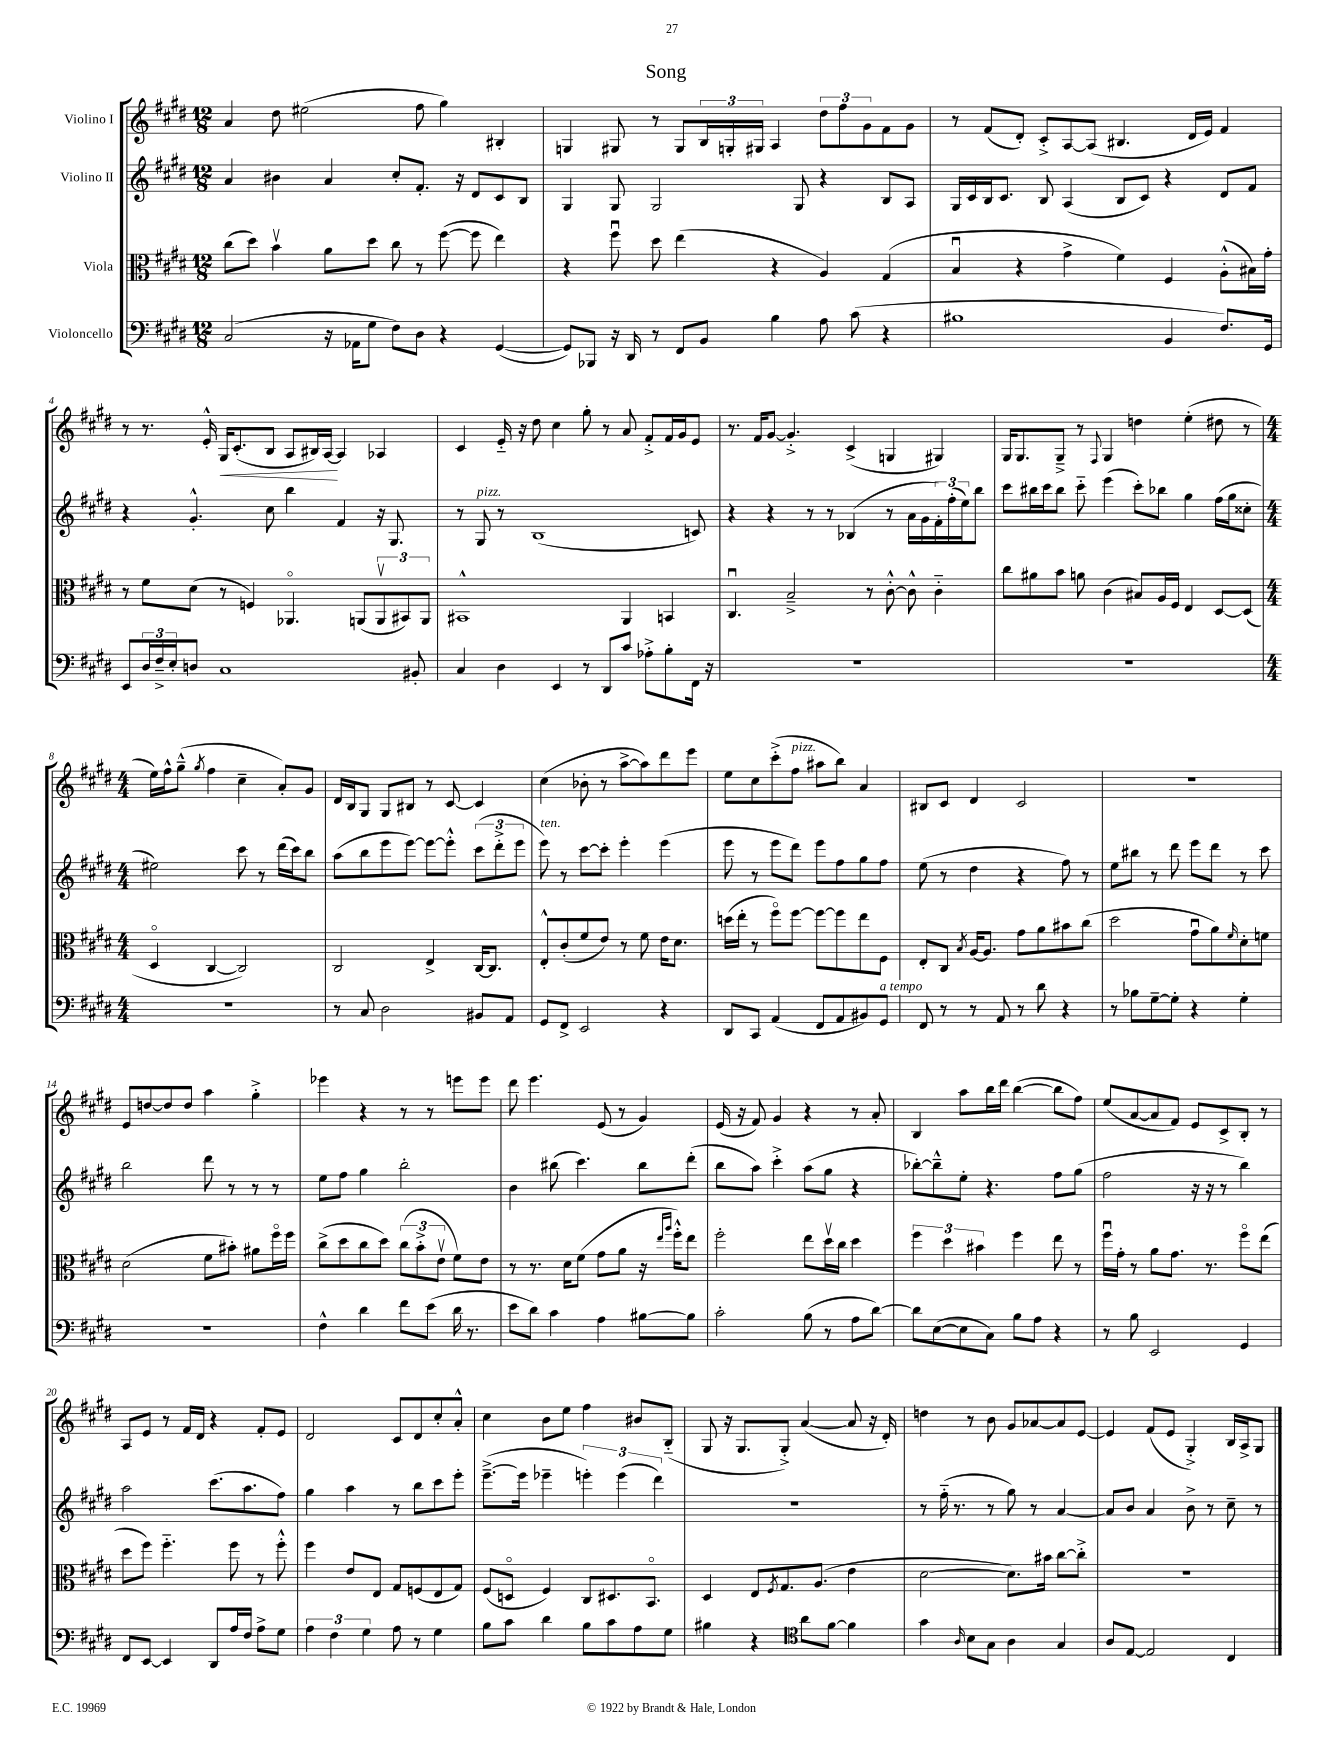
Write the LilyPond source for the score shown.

\header { title = "Song" }
<<
\new StaffGroup <<
\new Staff = "s0" \with { instrumentName = "Violino I" } {
    \clef treble \key e \major \numericTimeSignature \time 12/8
    a'4 dis''8 eis''2( fis''8 gis''4) bis4-. |
    g4 gis8 r8 gis8 \tuplet 3/2 { b16 g16-. gis16 } a4 \tuplet 3/2 { dis''8 fis''8 gis'8 } fis'8 gis'8 |
    r8 fis'8( dis'8-.) cis'8-.-> a8~ a8( bis4. dis'16 e'16) fis'4 |
    r8 r8. e'16-.-^ gis16\< cis'8.-.( b8 a8 bis16) a16~\! a4 aes4 |
    cis'4 e'16-_ r16 dis''8 cis''4 gis''8-. r8 a'8 fis'8-.-> fis'16 gis'16 e'8 |
    r8. fis'16 gis'8~ gis'4.-.-> cis'4->( g4 gis4) |
    gis16 gis8. gis8---> r8 \appoggiatura { fis8 } gis4 d''4 e''4-.( dis''8 r8 |
    \numericTimeSignature \time 4/4 e''16) fis''16-^ gis''8---^( \acciaccatura { gis''8 } fis''4 cis''4-- a'8-.) gis'8 |
    dis'16 b16 gis8 gis8 bis8 r8 cis'8~ cis'4 |
    cis''4( bes'8-. r8 a''8~-> a''8) dis'''8 e'''8 |
    e''8 cis''8 cis'''8-.->( fis''8^\markup { \italic "pizz." } ais''8 b''8) a'4 |
    bis8 cis'8 dis'4 cis'2 |
    r1 |
    e'8 d''8~ d''8 d''8 a''4 gis''4-.-> |
    ees'''4 r4 r8 r8 e'''8 e'''8 |
    dis'''8 e'''4. e'8( r8 gis'4) |
    e'16( r16 fis'8) gis'4 r4 r8 a'8-. |
    b4 a''8 b''16 dis'''16 b''4~( b''8 fis''8) |
    e''8( a'8~ a'8 fis'8) e'8 cis'8-> b8-. r8 |
    a8 e'8 r8 fis'16 dis'16 r4 fis'8-. e'8 |
    dis'2 cis'8 dis'8 cis''8-. a'8-.-^ |
    cis''4 b'8 e''8 fis''4 bis'8 b8-_( |
    gis8 r16 gis8. gis8-.->) a'4~( a'8 r16 dis'16-.) |
    d''4 r8 b'8 gis'8 aes'8~ aes'8 e'8~ |
    e'4 fis'8( e'8 gis4-.->) b16 a16-> gis8 \bar "|." |
}
\new Staff = "s1" \with { instrumentName = "Violino II" } {
    \clef treble \key e \major \numericTimeSignature \time 12/8
    a'4 bis'4 a'4 cis''8-. fis'8.-. r16 dis'8 cis'8 b8 |
    gis4 gis8 gis2 gis8 r4 b8 a8 |
    gis16 cis'16 b16 cis'8. b8 a4( b8 cis'8) r4 dis'8 fis'8 |
    r4 gis'4.-.-^ cis''8 b''4 fis'4 r16 gis8. |
    r8 gis8^\markup { \italic "pizz." } r8 b1( c'8) |
    r4 r4 r8 r8 bes4( r8 a'16 gis'16 \tuplet 3/2 { fis'16-.) fis''16-.( e''16) } b''8 |
    cis'''8 bis''16 cis'''16 bis''8 cis'''8-_ e'''4( cis'''8-.) bes''8 gis''4 fis''16( gis''16 cisis''8-. |
    \numericTimeSignature \time 4/4 eis''2) cis'''8 r8 dis'''16( cis'''16) b''8 |
    a''8( b''8 e'''8 e'''8~) e'''8~ e'''8-.-^ \tuplet 3/2 { cis'''8( dis'''8-.-> e'''8 } |
    e'''8^\markup { \italic "ten." }) r8 cis'''8~ cis'''8-. e'''4-. e'''4( |
    e'''8 r8 e'''8 dis'''8) e'''8 fis''8 gis''8 fis''8 |
    e''8( r8 dis''4 r4 fis''8) r8 |
    e''8 bis''8 r8 dis'''8 e'''8 dis'''8 r8 cis'''8 |
    b''2 dis'''8 r8 r8 r8 |
    e''8 fis''8 gis''4 b''2-. |
    b'4 bis''8( cis'''4.) bis''8 dis'''8-.( |
    b''8 a''8) cis'''4-.-> a''8( gis''8 r4 |
    bes''8~-.) bes''8---^ e''8-. r4. fis''8 gis''8( |
    fis''2 r16 r16 r8 b''4) |
    a''2 cis'''8.( a''8. fis''8) |
    gis''4 a''4 r8 b''8 cis'''8 e'''8-. |
    e'''8.~--->( e'''16 ees'''4-- \tuplet 3/2 { e'''4-.) e'''4( dis'''4) } |
    R1 |
    r8 fis''16-_( r8. r8 gis''8) r8 a'4~ |
    a'8 b'8 a'4 b'8-> r8 cis''8-- r8 \bar "|." |
}
\new Staff = "s2" \with { instrumentName = "Viola" } {
    \clef alto \key e \major \numericTimeSignature \time 12/8
    cis''8( dis''8) b'4\upbow a'8 dis''8 cis''8 r8 fis''8~( fis''8 e''4) |
    r4 fis''8\downbow dis''8 e''4( r4 a4) gis4( |
    b4\downbow r4 gis'4-> fis'4) fis4 a8-.-^( bis16) gis'16-. |
    r8 fis'8 dis'8( r8 f4) aes,4.\flageolet a,8( \tuplet 3/2 { a,8\upbow bis,8) a,8 } |
    bis,1-^ a,4 b,4 |
    cis4.\downbow b2---> r8 cis'8~-.-^ cis'8-^ cis'4-_ |
    cis''8 ais'8 b'8 a'8 cis'4( bis8) a16 fis16 e4 dis8~ dis8( |
    \numericTimeSignature \time 4/4 dis4\flageolet cis4~ cis2) |
    cis2 e4-> cis16~ cis8. |
    e8-.-^ cis'8-.( fis'8 e'8) r8 fis'8 e'16 dis'8. |
    d''16( e''16-. r8 fis''8\flageolet) fis''8~ fis''8~ fis''8 e''8 fis8 |
    e8-. cis8 \acciaccatura { b8 } a16~ a8. gis'8 a'8 bis'8 cis''8( |
    dis''2 gis'8\downbow a'8) \grace { fis'16 } dis'8-. f'8 |
    dis'2( fis'8 bis'8-.) ais'8 fis''16\flageolet fis''16 |
    cis''8->( dis''8 cis''8 dis''8) \tuplet 3/2 { cis''8( b'8-.-> e'8\upbow } fis'8) e'8 |
    r8 r8. dis'16 fis'8( gis'8 a'8 r16 \grace { e''16 a''16 } fis''16-.-^) e''8 |
    fis''2-. e''8 dis''16\upbow cis''16 dis''4 |
    \tuplet 3/2 { fis''4 dis''4 bis'4 } fis''4 e''8 r8 |
    fis''16\downbow gis'16-. r8 a'8 gis'8. r8. fis''8\flageolet e''8( |
    dis''8 fis''8) fis''4.-_ fis''8 r8 fis''8-.-^ |
    fis''4 e'8 e8 gis8 f8( e8 gis8) |
    fis8( d8\flageolet fis4) cis8 dis8. b,8.\flageolet |
    dis4 e8 \acciaccatura { fis8 } gis8. a8.( e'4 |
    dis'2~ dis'8.) bis'16 cis''8~ cis''8-.-> |
    R1 \bar "|." |
}
\new Staff = "s3" \with { instrumentName = "Violoncello" } {
    \clef bass \key e \major \numericTimeSignature \time 12/8
    cis2( r16 aes,16 gis8 fis8) dis8 r4 gis,4~( |
    gis,8) bes,,8 r16 dis,16 r8 fis,8 b,8 b4 a8 cis'8( r4 |
    bis1 b,4 fis8.) gis,16 |
    e,8 \tuplet 3/2 { dis16 fis16---> e16-. } d8 cis1 bis,8-. |
    cis4 dis4 e,4 r8 dis,8 cis'8 aes8-.-> b8-. fis,16 r16 |
    R1. |
    R1. |
    \numericTimeSignature \time 4/4 R1 |
    r8 cis8 dis2 bis,8 a,8 |
    gis,8 fis,8-> e,2 r4 |
    dis,8 cis,8 a,4( fis,8 a,8 bis,8) gis,8^\markup { \italic "a tempo" } |
    fis,8 r8 r8 a,8 r8 dis'8 r4 |
    r8 bes8 gis8~-- gis8-. r4 gis4-. |
    R1 |
    fis4-^ dis'4 fis'8 e'8( dis'16 r8. |
    e'8 dis'8) cis'4 a4 bis8~ bis8 |
    cis'2-. b8( r8 a8 dis'8~) |
    dis'8 e8~( e8 cis8) b8 a8 r4 |
    r8 b8 e,2 gis,4 |
    fis,8 e,8~ e,4 dis,8 a16 fis16 a8-> gis8 |
    \tuplet 3/2 { a4 fis4 gis4 } a8 r8 gis4 |
    b8 cis'8 dis'4 b8 cis'8 a8 gis8 |
    bis4 r4 \clef tenor a'8 fis'8~ fis'4 |
    gis'4 \grace { a16 } b8 gis8 a4 gis4 |
    a8 e8~ e2 cis4 \bar "|." |
}
>>
>>
